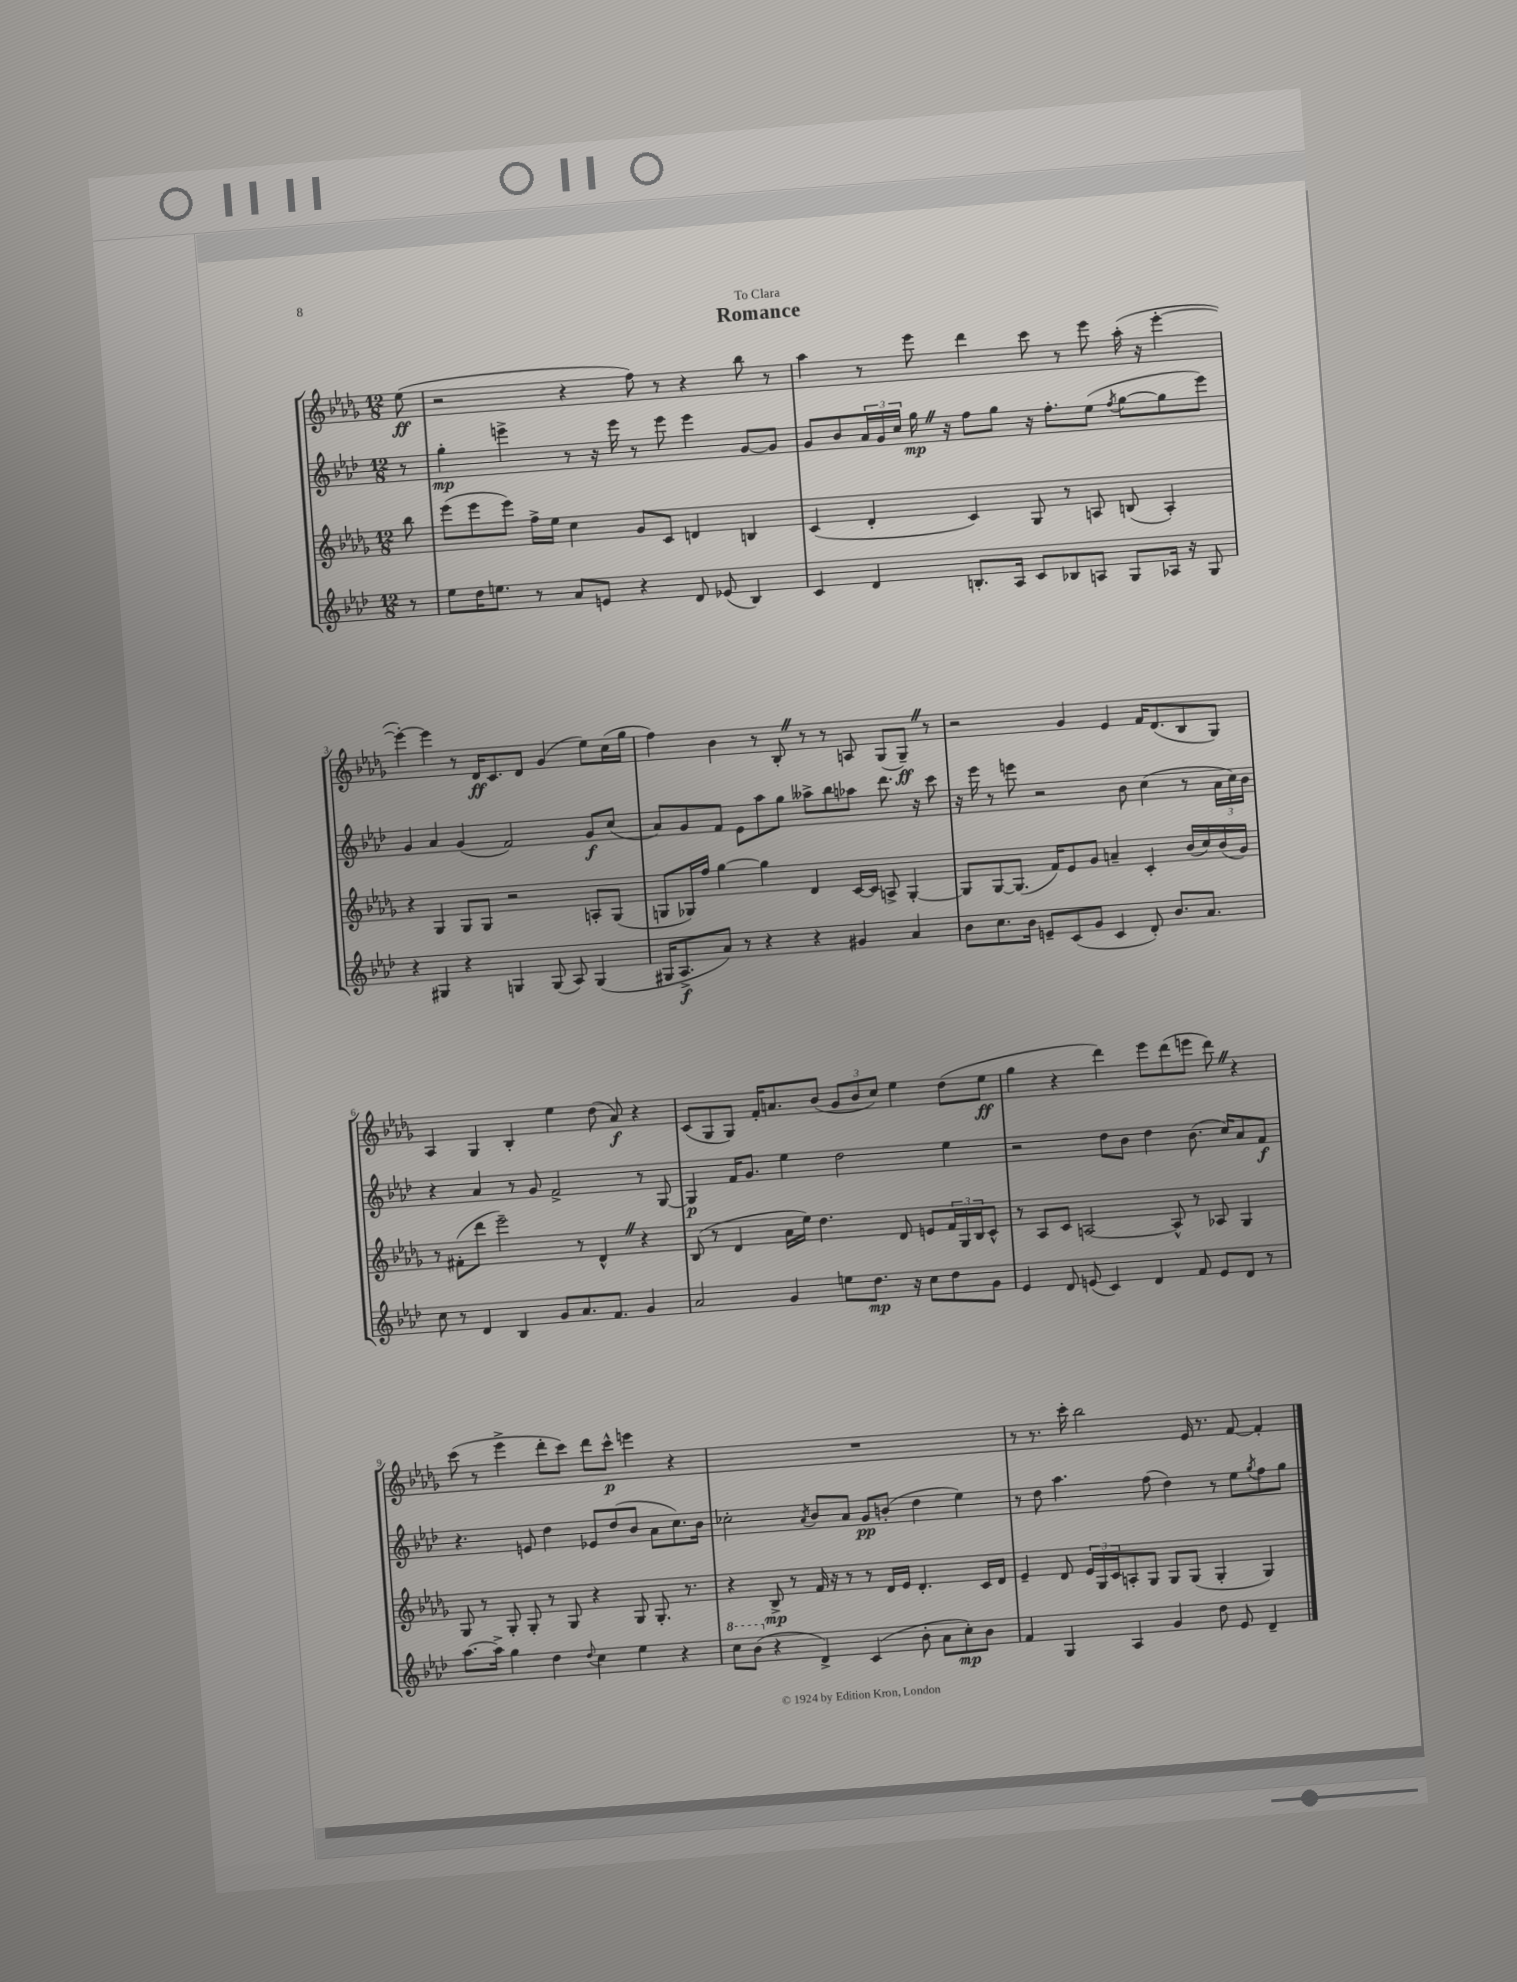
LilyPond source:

\header { title = "Romance" dedication = "To Clara" }
<<
\new StaffGroup <<
\new Staff = "s0" {
    \clef treble \key des \major \numericTimeSignature \time 12/8 \partial 8
    ees''8\ff( |
    r2 r4 f''8) r8 r4 bes''8 r8 |
    aes''4 r8 ees'''8 des'''4 c'''8 r8 ees'''8 aes''16-.( r16 ees'''4~-. |
    ees'''4~-.) ees'''4 r8 des'16\ff c'8. des'8 ges'4( ees''8) c''16( ges''16 |
    f''4) bes'4 r8 bes8-. \once \override BreathingSign.text = \markup { \musicglyph "scripts.caesura.straight" } \breathe r8 r8 a8 ges8( ges8--\ff) \once \override BreathingSign.text = \markup { \musicglyph "scripts.caesura.straight" } \breathe r8 |
    r2 ges'4 ees'4 f'16 des'8.( bes8 ges8) |
    aes4 ges4 bes4-. ees''4 des''8( aes'8\f) r4 |
    c'8( ges8 ges8) f'16-. a'8. bes'8( \tuplet 3/2 { ges'8 bes'8 c''8) } ees''4 des''8( ees''8\ff |
    ges''4 r4 des'''4) ees'''8 des'''8( e'''8 des'''8) \once \override BreathingSign.text = \markup { \musicglyph "scripts.caesura.straight" } \breathe r4 |
    c'''8( r8 ees'''4-> des'''8-. c'''8) des'''8 c'''8-^\p e'''4 r4 |
    R1. |
    r8 r8. c'''16-. bes''2 ees'16 r8. f'8~ f'4-. \bar "|." |
}
\new Staff = "s1" {
    \clef treble \key aes \major \numericTimeSignature \time 12/8 \partial 8
    r8 |
    g''4-.\mp e'''4-> r8 r16 e'''16 r8 e'''8 e'''4 g'8~ g'8 |
    g'8 bes'8 \tuplet 3/2 { aes'16 g'16 c''16 } g''16\mp \once \override BreathingSign.text = \markup { \musicglyph "scripts.caesura.straight" } \breathe r16 f''8 g''8 r16 f''8.-. ees''8( \acciaccatura { f''8 } g''8~ g''8 ees'''8) |
    g'4 aes'4 g'4( f'2) g'8\f c''8( |
    aes'8) g'8 f'8 ees'8 aes''8 g''8 aeses''8-> bes''8 aes''8 des'''8. r16 c'''8 |
    r16 ees'''16 r8 e'''8 r2 bes'8 c''4( r8 \tuplet 3/2 { aes'16 c''16) bes'16 } |
    r4 aes'4 r8 g'8 f'2-> r8 g8~ |
    g4\p f'16 g'8. ees''4 des''2 ees''4 |
    r2 des''8 bes'8 des''4 bes'8.( c''16) aes'8 f'8\f |
    r4. e'8 des''4 ees'8 des''8( bes'8 aes'8 c''8.) bes'16 |
    ces''2-. \acciaccatura { aes'8 } bes'8 aes'8 g'8\pp b'8-.( des''4 ees''4) |
    r8 des''8 aes''4. f''8( des''4) r8 ees''8 \acciaccatura { g''8 } f''8 g''8 \bar "|." |
}
\new Staff = "s2" {
    \clef treble \key des \major \numericTimeSignature \time 12/8 \partial 8
    bes''8 |
    ees'''8( ees'''8 ees'''8) f''16-> ees''16 c''4 ges'8 c'8 d'4 b4 |
    c'4( des'4-. c'4) ges8 r8 a8 b8( a4-.) |
    r4 ges4 ges8 ges8 r2 a8-. ges8( |
    g8 ges16) f''16 ges''4~ ges''4 des'4 c'16~ c'16 a8-> ges4~-. |
    ges8 ges8~ ges8.( f'16) ees'8 ges'8 a'4-- c'4-. bes'16( c''16) bes'16( ges'16) |
    r8 fis'8-.( des'''8 ees'''2--) r8 des'4-^ \once \override BreathingSign.text = \markup { \musicglyph "scripts.caesura.straight" } \breathe r4 |
    bes8( r8 des'4 aes'16 ees''16) des''4. des'8 e'8 \tuplet 3/2 { f'16 ges16 bes16 } c'8-^ |
    r8 aes8 c'8 a2~ a8-^ r8 aes8 ges4 |
    ges8 r8 ges8-. ges8-. r8 ges8 r4 ges8 ges8.-. r8. |
    r4 bes8->\mp r8 f'16 r16 r8 r8 des'16 ees'16 des'4.-. c'16 des'16 |
    ees'4-- des'8 \tuplet 3/2 { ees'16 ges16 c'16 } a8-. ges8 ges8 ges8( ges4-. ges4) \bar "|." |
}
\new Staff = "s3" {
    \clef treble \key aes \major \numericTimeSignature \time 12/8 \partial 8
    r8 |
    ees''8 des''16 e''8. r8 aes'8 e'8 r4 des'8 ees'8( bes4) |
    c'4 des'4 b8.-. aes16 c'8 bes8 a8 g8 aes16 r16 g8 |
    r4 gis4 r4 g4 g8( aes8) g4( |
    gis16 aes8.->\f aes'8) r8 r4 r4 gis'4 aes'4 |
    bes'8 c''8. bes'16 e'8-- c'8( g'8 c'4 des'8-.) bes'8. aes'8. |
    c''8 r8 des'4 bes4 g'8 aes'8. f'8. g'4 |
    aes'2 g'4 e''8 des''8.\mp r16 c''8 des''8 g'8 |
    ees'4 des'8 e'8( c'4) des'4 f'8 e'8 des'8 r8 |
    aes''8.~ aes''16-> g''4 des''4 \appoggiatura { des''8 } c''4 ees''4 r4 |
    \ottava #1 c'''8 bes''8( \ottava #0 r4 des'4->) c'4( bes'8-. aes'8 c''8-.\mp) bes'8 |
    f'4 g4 aes4 g'4 des''8 ees'8 des'4-- \bar "|." |
}
>>
>>
